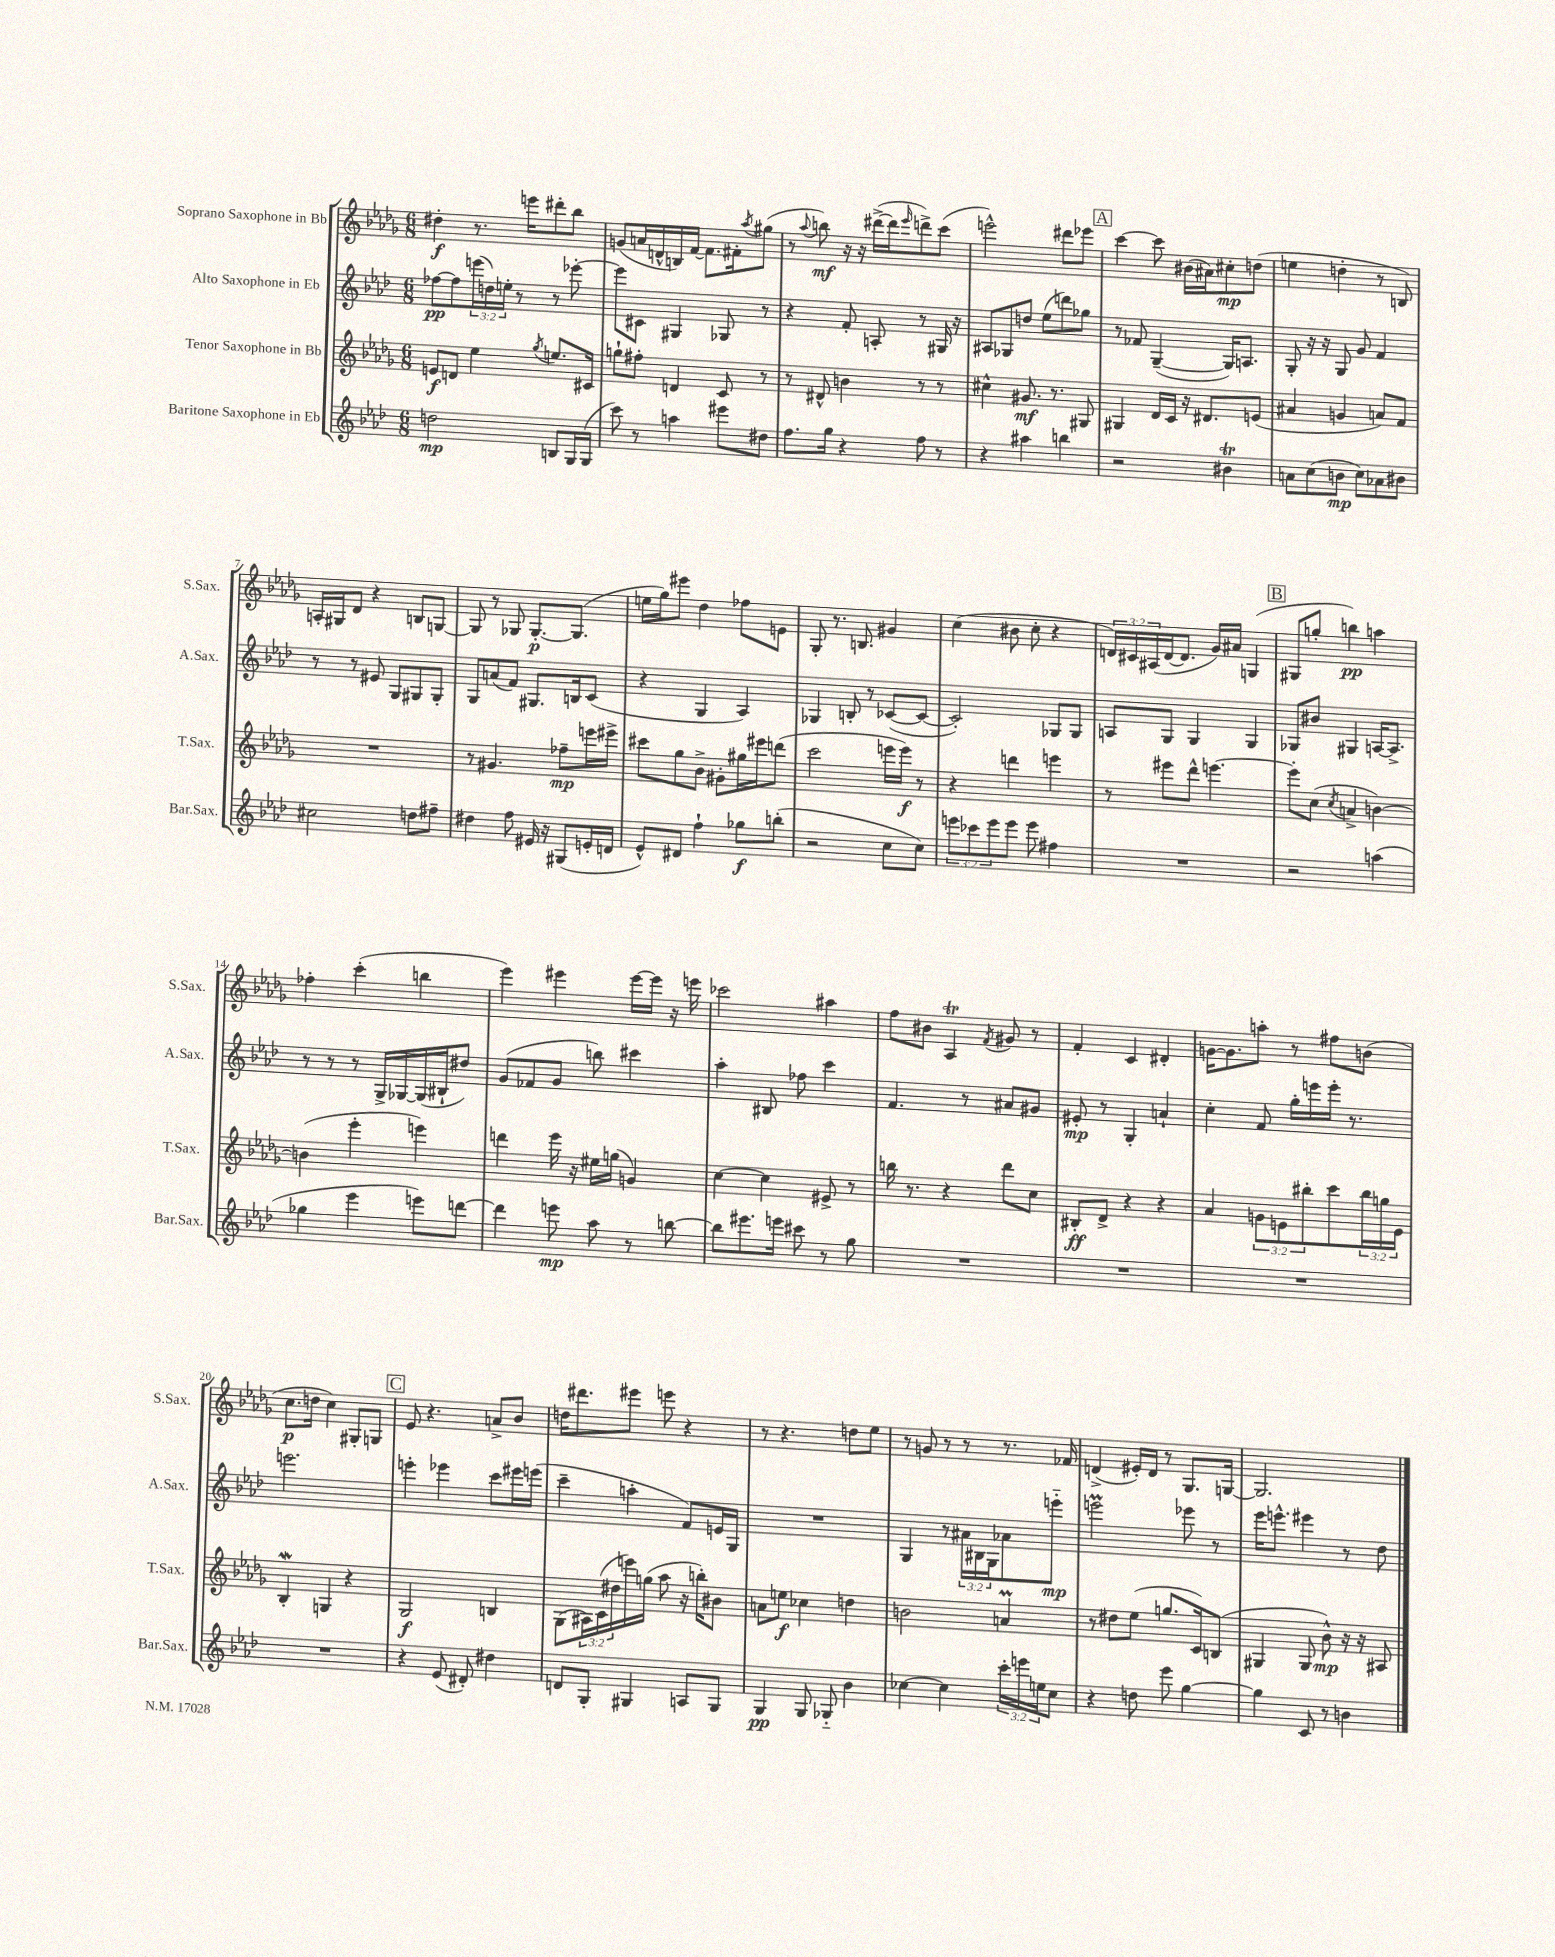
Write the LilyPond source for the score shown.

<<
\new StaffGroup <<
\new Staff = "s0" \with { instrumentName = "Soprano Saxophone in Bb" shortInstrumentName = "S.Sax." } {
    \clef treble \key des \major \numericTimeSignature \time 6/8 \override Staff.TupletNumber.text = #tuplet-number::calc-fraction-text
    dis''4-.\f r8. e'''16 dis'''8-. bes''8 |
    g'8( a'16 d'16-^ b16) f'16~ f'8. fis'16-. \acciaccatura { aes''8 } gis''8( |
    r8 \appoggiatura { aes''8 } b''8\mf) r16 r16 dis'''16~->( dis'''16 \grace { ees'''16 } d'''8->) c'''8( |
    e'''2-^) dis'''8 ees'''8 |
    \mark \markup { \box "A" } c'''4~ c'''8 bis'16( ais'16) cis''8-.\mp d''8( |
    e''4 d''4-. r8 b8) |
    a16-. gis16 des'8 r4 b8 g8~ |
    g8 r8 ges8 ges8.~-.\p ges8.( |
    e''16 ges''16) eis'''8 des''4 fes''8 e'8 |
    ges8-. r8. b8. gis'4 |
    c''4( bis'8 c''8-. r4 |
    \tuplet 3/2 { d'16) cis'16 ais16( } d'16~ d'8. ges'16) ais'16 g4( |
    \mark \markup { \box "B" } gis8 g''8-. b''4\pp) a''4 |
    fes''4-. c'''4-.( b''4 |
    ees'''4) eis'''4 eis'''16~ eis'''16 r16 e'''16 |
    ces'''2 ais''4 |
    f''8 bis'8 aes4\trill \acciaccatura { f'8 } gis'8 r8 |
    f'4-. c'4 dis'4-. |
    g'16~ g'8. a''8-. r8 fis''8 b'8( |
    c''8.\p d''16 c''4) gis8-. g8 |
    \mark \markup { \box "C" } ees'8 r4. a'8-> bes'8 |
    d''16 dis'''8. eis'''8 e'''8 r4 |
    r8 r4. d''8 ees''8 |
    r8 g'8 r8 r8 r8. fes'16 |
    d'4->( eis'16-.) d'16 r8 ges8. g16~ |
    g2. \bar "|." |
}
\new Staff = "s1" \with { instrumentName = "Alto Saxophone in Eb" shortInstrumentName = "A.Sax." } {
    \clef treble \key aes \major \numericTimeSignature \time 6/8 \override Staff.TupletNumber.text = #tuplet-number::calc-fraction-text
    fes''8~\pp fes''8 \tuplet 3/2 { e'''16( d''16) e''16-. } r8 r8 ees'''8~-. |
    ees'''8 cis'8 gis4 ges8 r8 |
    r4 f'8-. a8-. r8 gis16 r16 |
    ais8 ges8 d''8 ees''8( d'''8) ges''8 |
    \mark \markup { \box "A" } r8 fes'8 g4~--( g16) a8. |
    g8-. r16 r16 g8 g'8 f'4 |
    r8 r8 eis'8 g8 gis8 gis8-. |
    g8 a'8( f'8) gis8. b16 c'8( |
    r4 g4 aes4) |
    ges4 b8-. r8 ces'8~( ces'8~ |
    ces'2-.) ges8 ges8 |
    a8 g8 g4 g4 |
    \mark \markup { \box "B" } ges8 bis'8 gis4 a16~ a8.-> |
    r8 r8 r8 g16-> ges16~ ges16( bis16-! dis''8) |
    g'8( fes'8 g'8 b''8) cis'''4 |
    aes''4-. bis8 fes''8 c'''4 |
    f'4. r8 ais'8 gis'8 |
    eis'8-.\mp r8 g4-. a'4-! |
    c''4-. f'8 g''16-. e'''16 e'''16-. r8. |
    e'''2. |
    \mark \markup { \box "C" } e'''4-. ees'''4 c'''8 eis'''16 e'''16( |
    c'''4-- a''4-. f'8) e'16 g16 |
    R2. |
    g4 r8 \tuplet 3/2 { ais'16 bis16 g16 } aes'8 e'''8-_\mp |
    e'''2\prall ees'''8 r8 |
    ees'''16 e'''8.-^ eis'''4 r8 des''8 \bar "|." |
}
\new Staff = "s2" \with { instrumentName = "Tenor Saxophone in Bb" shortInstrumentName = "T.Sax." } {
    \clef treble \key des \major \numericTimeSignature \time 6/8 \override Staff.TupletNumber.text = #tuplet-number::calc-fraction-text
    e'8\f d'8 ees''4 \acciaccatura { ges''8 } e''8. cis'16 |
    g''8-! fis''8-. d'4 c'8 r8 |
    r8 dis'8-^ b'4 r8 r8 |
    cis''4-^ gis'8.\mf r8. gis8 |
    \mark \markup { \box "A" } gis4 des'16 c'16 r16 dis'8. e'8( |
    ais'4 g'4 a'8) f'8 |
    R2. |
    r8 gis'4. fes''8--\mp e'''16 eis'''16-> |
    cis'''8 ges''8 bes'8-> gis'8-. gis''16 eis'''16 d'''8( |
    c'''2 e'''16 e'''16\f) r8 |
    r4 d'''4 e'''4 |
    r8 eis'''8 des'''8-^ e'''4.~ |
    \mark \markup { \box "B" } e'''8-. c''8( \acciaccatura { c''8 } a'4-> b'4~) |
    b'4( ees'''4-. e'''4) |
    d'''4 ees'''16 r16 eis''16 g''16( g'4) |
    c''4~ c''4 eis'8-> r8 |
    b''16 r8. r4 des'''8 c''8 |
    bis8-.\ff des'8-> r4 r4 |
    aes'4 \tuplet 3/2 { g'8 e'8 bis''8-. } c'''8 \tuplet 3/2 { bis''16 g''16 e'16 } |
    bes4-.\mordent g4 r4 |
    \mark \markup { \box "C" } ges2\f b4 |
    ges8( \tuplet 3/2 { ais16) c'16( dis''16 } e'''16) g''16( aes''8 r16 b''16-.) bis'8 |
    a'8 e''8\f ces''4 d''4 |
    b'2 a'4\prall |
    r8 dis''8 ees''8( g''8. c'16) b8( |
    gis4 gis8 bes'8-^\mp) r16 r16 ais8 \bar "|." |
}
\new Staff = "s3" \with { instrumentName = "Baritone Saxophone in Eb" shortInstrumentName = "Bar.Sax." } {
    \clef treble \key aes \major \numericTimeSignature \time 6/8 \override Staff.TupletNumber.text = #tuplet-number::calc-fraction-text
    d''2\mp b8 g16 g16( |
    c'''8) r8 a''4 eis'''8 dis''8 |
    f''8. g''16 r4 f''8 r8 |
    r4 ais''4 b''4 |
    \mark \markup { \box "A" } r2 bis'4\trill |
    a'8 c''8( b'8\mp c''8) aes'8 bis'8 |
    cis''2 d''8 fis''8-- |
    dis''4 f''8 eis'16 r16 gis8( e'16-. d'16 |
    ees'8-^) dis'8 f''4-! ges''8\f b''8-.( |
    r2 c''8 c''8) |
    \tuplet 3/2 { e'''8 ces'''8 e'''8 } e'''8 e'''8 fis''4 |
    R2. |
    \mark \markup { \box "B" } r2 a''4( |
    ges''4 ees'''4 e'''8) d'''8~ |
    d'''4 e'''8\mp aes''8 r8 b''8~ |
    b''8 eis'''8. e'''16 cis'''8 r8 g''8 |
    R2. |
    R2. |
    R2. |
    R2. |
    \mark \markup { \box "C" } r4 ees'8( dis'8-.) dis''4 |
    d'8 g8-. gis4 a8 gis8 |
    g4\pp g8 ges8-_ bes'4 |
    ces''4~ ces''4 \tuplet 3/2 { c'''16-. e'''16 e''16 } ces''8 |
    r4 d''8 ees'''8 g''4~ |
    g''4 c'8 r8 b'4 \bar "|." |
}
>>
>>
